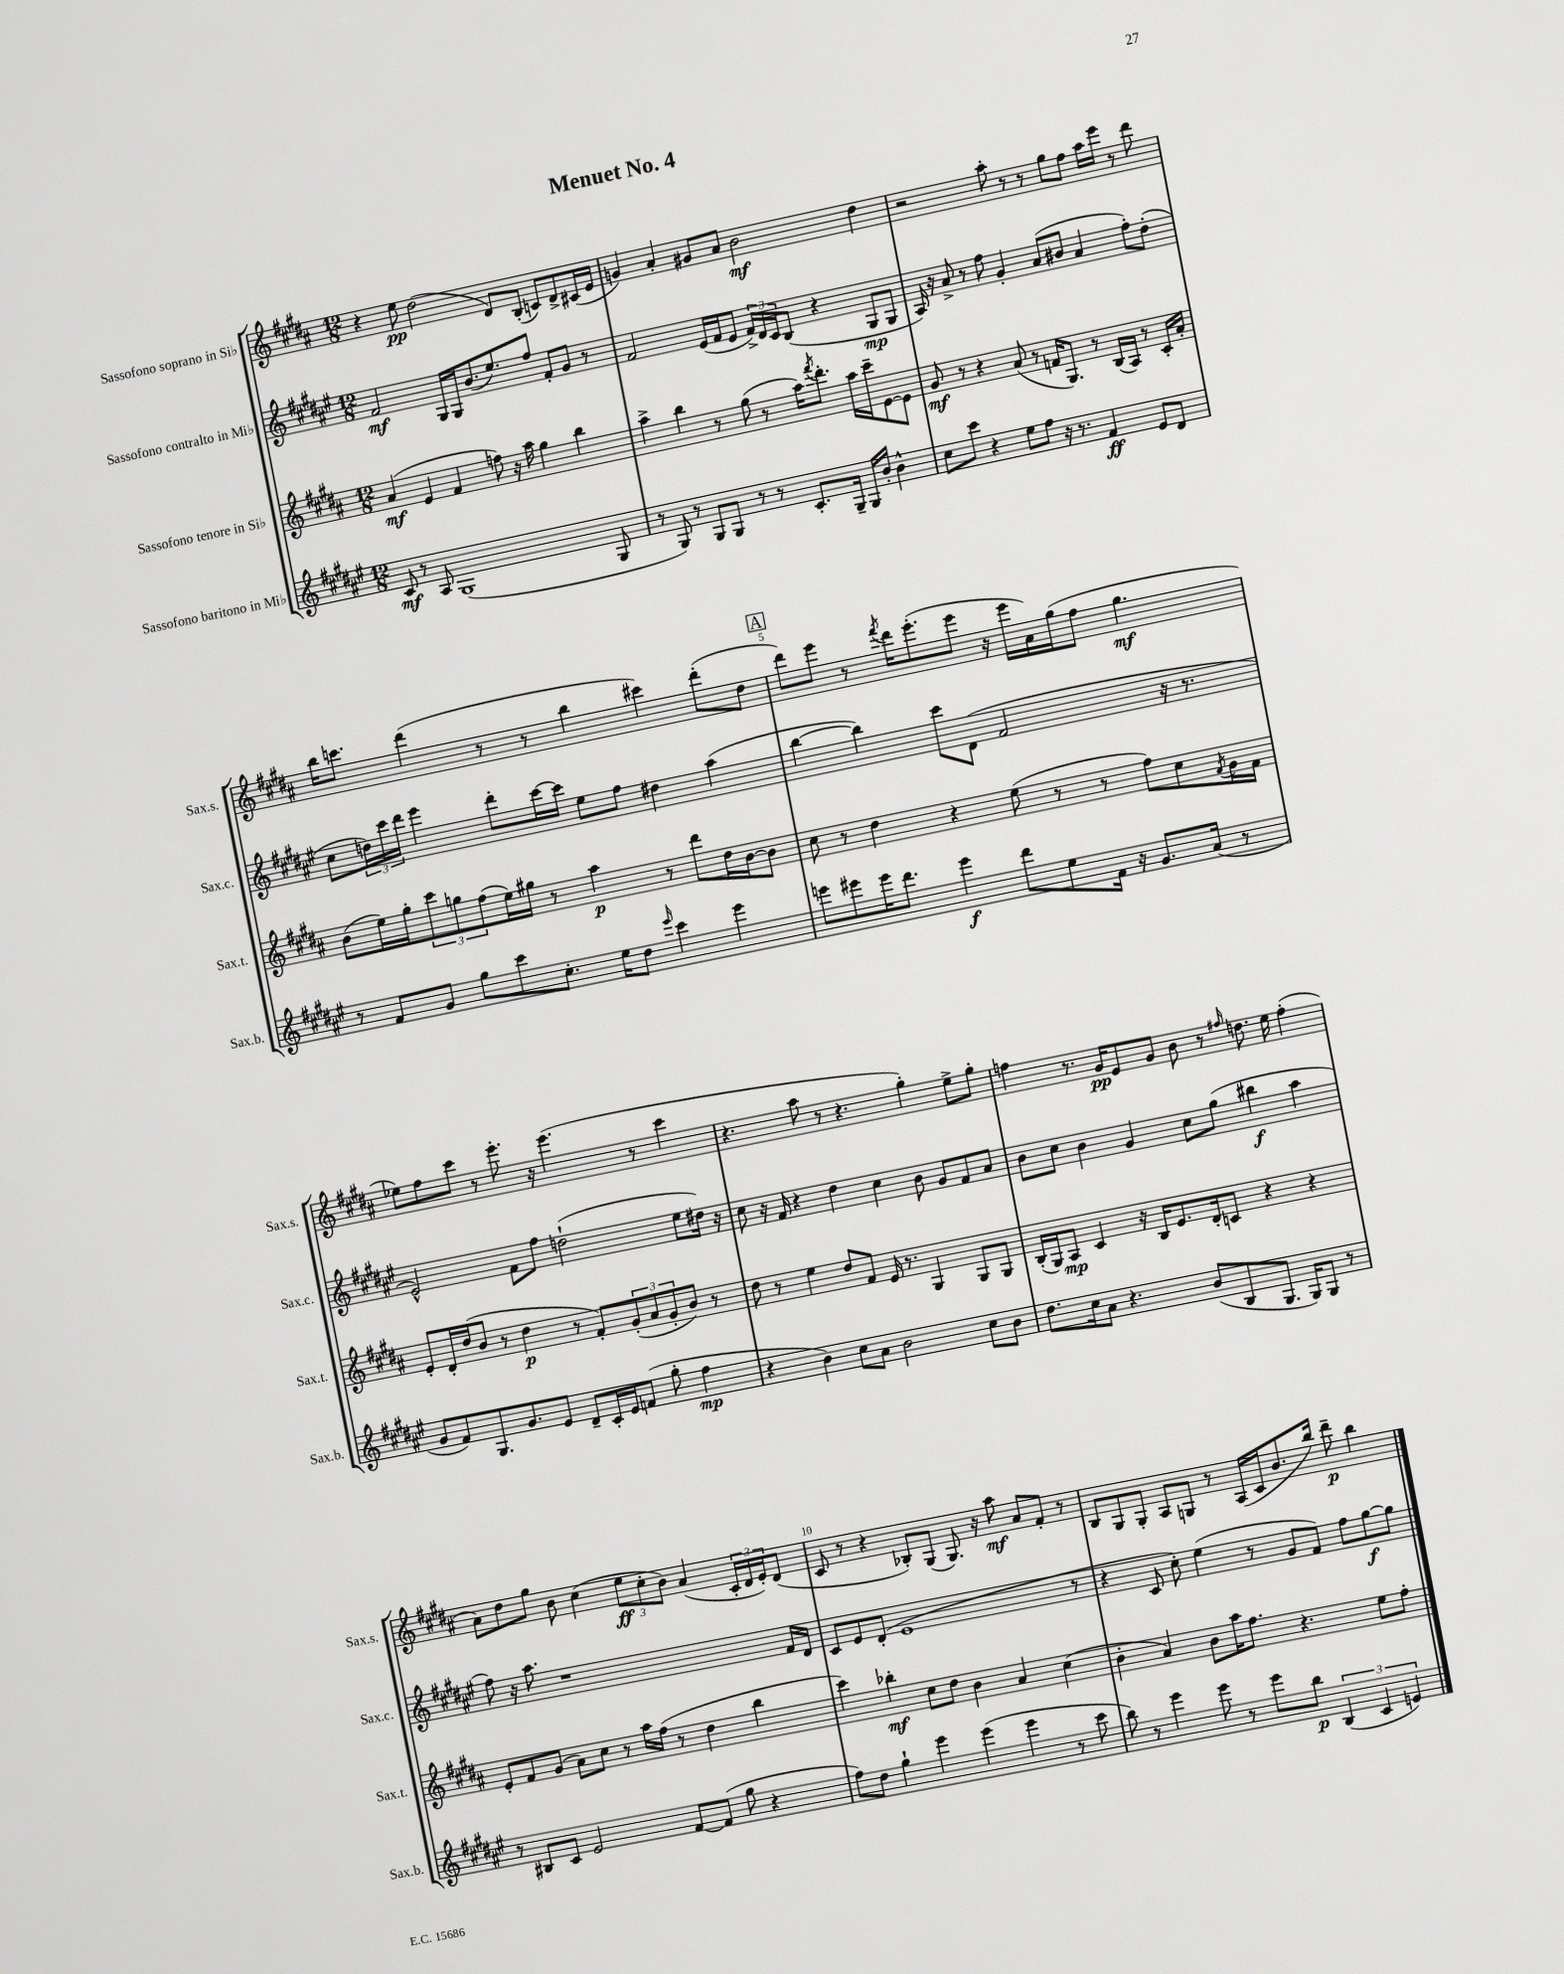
\header { title = "Menuet No. 4" }
<<
\new StaffGroup <<
\new Staff = "s0" \with { instrumentName = "Sassofono soprano in Sib" shortInstrumentName = "Sax.s." } {
    \clef treble \key b \major \numericTimeSignature \time 12/8
    r4 e''8\pp dis''2( dis'8) b8-.( c'8) dis'8-> cis'16( e'16 |
    g'4) ais'4-. gis'8 ais'8 b'2\mf dis''4 |
    r2 ais''8-. r8 r8 gis''8 fis''8 ais''16 e'''16 r8 dis'''8 |
    b''16 c'''8. dis'''4( r8 r8 b''4 cis'''4) dis'''8-.( dis''8 |
    \mark \markup { \box "A" } dis'''8) e'''8 r8 \acciaccatura { fis'''8 } dis'''16 e'''8.-.( e'''8 r16 e'''16 ais'16) gis''16( fis''8 gis''4.\mf |
    ees''8) fis''8 cis'''8 r8 e'''8.-. r16 e'''4.( r8 cis'''4 |
    r4. ais''8 r8 r4. gis''4-.) e''8-> gis''8-. |
    f''4 r8. gis'16\pp e'8 gis'8 b'8 r8 \grace { fis''16 } d''8. e''16 fis''4-.( |
    ais'8) dis''8 gis''8 b'8 cis''4( \tuplet 3/2 { e''8\ff cis''8-. b'8) } ais'4( \tuplet 3/2 { cis'16-. dis'16 e'16-.) } dis'8( |
    cis'8 r8 r4 bes8-.) gis8( gis8.) r16 ais''8\mf ais'8 fis'8-. r8 |
    b8 gis8 gis8-. ais8 g8 r8 ais16( cis'16 b'8. b''16) dis'''8--\p b''4 \bar "|." |
}
\new Staff = "s1" \with { instrumentName = "Sassofono contralto in Mib" shortInstrumentName = "Sax.c." } {
    \clef treble \key fis \major \numericTimeSignature \time 12/8
    fis'2\mf gis16 gis16 b'8.( eis''8.) fis''8 fis'8-. gis'8 r8 |
    fis'2 eis'16( fis'16 eis'8 \tuplet 3/2 { fis'16->) dis'16 cis'16 } b8( r4 gis8\mp gis8 |
    ais16) r16 ais'8-> r8 fis''8 gis'4-. ais'8( bis'8 ais'4 fis''8-.) dis''8-.( |
    cis''8 \tuplet 3/2 { d''16) cis'''16 dis'''16 } eis'''4 dis'''8-. cis'''16~ cis'''16 eis''8 fis''8 dis''4 ais''4( |
    \mark \markup { \box "A" } b''4~ b''4) cis'''8 dis'8( fis'2 r16 r8. |
    eis'2-^) fis'8 fis''8 d''2-!( eis''8 dis''16) r16 |
    cis''8 r16 fis'16 r4 dis''4 cis''4 b'8 gis'8 fis'8 ais'8 |
    b'8 cis''8 b'4 gis'4 cis''8 gis''8( bis''4\f ais''4 |
    fis''8) r16 ais''8. r1 fis'16 dis'16 |
    cis'8 eis'8 dis'8-.( eis'1 r8 |
    r4 cis'8 cis''8-.) eis''4( r8 gis'8 fis'8) fis''8 gis''8~\f gis''8 \bar "|." |
}
\new Staff = "s2" \with { instrumentName = "Sassofono tenore in Sib" shortInstrumentName = "Sax.t." } {
    \clef treble \key b \major \numericTimeSignature \time 12/8
    ais'4\mf( e'4 fis'4 f''8) r16 ais''16 gis''4 b''4 |
    ais''4-> b''4 r8 gis''8( r8 ais''16) \acciaccatura { fis'''8 } dis'''8.-. ais''16 cis'''16-- e'8~ e'8 |
    gis'8\mf r8 r4 ais'8( r8 f'16 gis8.) r8 b16( ais16) r8 cis'16-. ais'16-. |
    b'8( e''16) gis''16-. \tuplet 3/2 { cis'''8 g''8 fis''8( } e''16) gis''16 r8 ais''4\p r8 dis'''8 dis''16 b'16~ b'8 |
    \mark \markup { \box "A" } cis''8 r8 dis''4 r4 e''8( r8 r8 fis''8) cis''8 \acciaccatura { fis'8 } gis'16 fis'16 |
    e'8-. dis'16-. dis''16( b'8 r8 dis''4\p r8 fis'8-.) \tuplet 3/2 { gis'8-.( ais'8 gis'8-. } b'8) r8 |
    dis''8 r8 e''4 dis''8 fis'8 e'16 r8. gis4 gis8 gis8 |
    b16-.( gis16) ais8\mp cis'4 r16 b16 e'8. dis'16-. c'8 r4 r4 |
    e'8-. fis'8 gis'8( ais'8) cis''8 r8 ais''16 fis''16( r8 dis''4 b''4 |
    cis'''4) bes''4-.\mf cis''8 dis''8 b'4 ais'4 cis''4( |
    b'4-. ais'4) b'8 ais''16 fis''8. r4. e''8 fis''8-. \bar "|." |
}
\new Staff = "s3" \with { instrumentName = "Sassofono baritono in Mib" shortInstrumentName = "Sax.b." } {
    \clef treble \key fis \major \numericTimeSignature \time 12/8
    cis'8\mf r8 ais8 gis1( gis8 |
    r8 gis8) r8 gis8 gis8 r8 r8 cis'8.-. gis16-- gis16 b'16-. b'4-^ |
    cis''8 cis'''8 r4 eis''8 fis''8 r16 r8. fis'4\ff eis'8 dis'8 |
    r8 fis'8 gis'8 gis''8 cis'''8 cis''8.-. eis''16 dis''8 \grace { eis'''16 } cis'''4 eis'''4 |
    \mark \markup { \box "A" } e'''8 eis'''8 eis'''16 dis'''8. eis'''4\f dis'''8 eis''8 fis'16 r16 gis'8. ais'16( r8 |
    gis'8 fis'8) gis8. gis'8. eis'8 dis'8-- cis'16-. eis'16 f'8( gis''8-. fis''4\mp |
    r4 b'4) cis''8 ais'8 b'2 cis''8 b'8 |
    dis''8. cis''16 ais'8 r4. b'8( b8 gis8. gis16) gis8 r8 |
    r8 bis8 cis'8 eis'2 fis'8~ fis'8( gis''8 r4 |
    fis''8) dis''8 gis''4-! eis'''4 eis'''4( eis'''4 r8 cis'''8 |
    b''8) r8 eis'''4 eis'''8 r8 eis'''8 b''8\p \tuplet 3/2 { b4( cis'4 e'4) } \bar "|." |
}
>>
>>
\layout { \context { \Score \override BarNumber.break-visibility = ##(#f #t #t) barNumberVisibility = #(every-nth-bar-number-visible 5) } }
